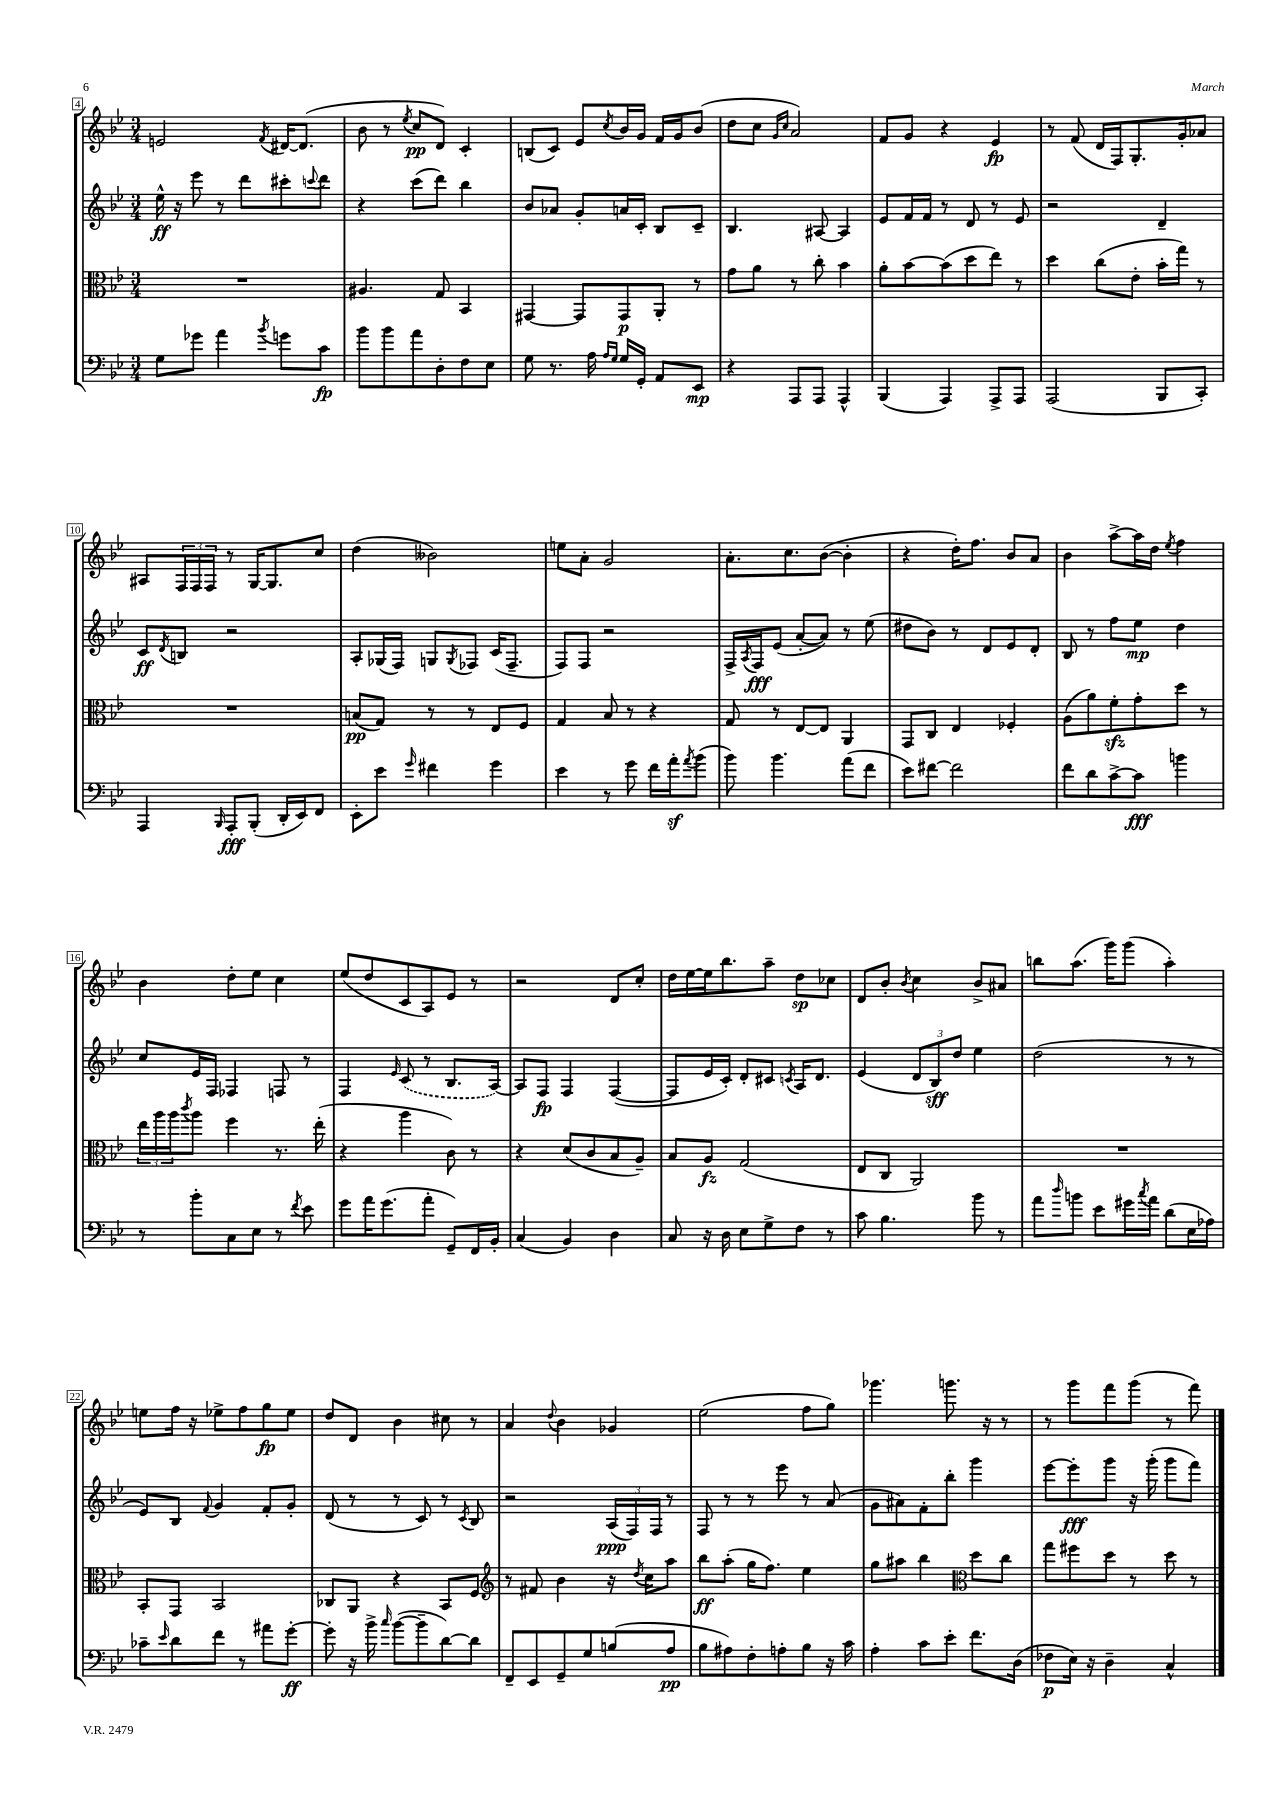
<<
\new StaffGroup <<
\new Staff = "s0" {
    \clef treble \key bes \major \numericTimeSignature \time 3/4
    e'2 \acciaccatura { f'8 } dis'16~ dis'8.( |
    bes'8 r8 \acciaccatura { ees''8 } c''8\pp d'8) c'4-. |
    b8( c'8) ees'8 \acciaccatura { c''8 } bes'16 g'16 f'16 g'16 bes'8( |
    d''8 c''8 \grace { g'16 c''16 } a'2) |
    f'8 g'8 r4 ees'4\fp |
    r8 f'8( d'16 f16) g8.-. g'16-. aes'8 |
    ais8 \tuplet 3/2 { f16 f16 f16 } r8 g16~ g8. c''8 |
    d''4( beses'2) |
    e''8 a'8-. g'2 |
    a'8.-. c''8. bes'8~( bes'4-. |
    r4 d''16-.) f''8. bes'8 a'8 |
    bes'4 a''8~-> a''16 d''16 \acciaccatura { ees''8 } f''4 |
    bes'4 d''8-. ees''8 c''4 |
    ees''8( d''8 c'8 a8) ees'8 r8 |
    r2 d'8 c''8-. |
    d''16 ees''16~ ees''16 bes''8. a''8-- d''8\sp ces''8 |
    d'8 bes'8-. \acciaccatura { bes'8 } c''4 bes'8-> ais'8 |
    b''8 a''8.( g'''16) g'''8( a''4-.) |
    e''8 f''16 r16 ees''8-> f''8 g''8\fp ees''8 |
    d''8 d'8 bes'4 cis''8 r8 |
    a'4 \appoggiatura { d''8 } bes'4 ges'4 |
    ees''2( f''8 g''8) |
    ges'''4. g'''8. r16 r8 |
    r8 g'''8 f'''8 g'''8( r8 f'''8) \bar "|." |
}
\new Staff = "s1" {
    \clef treble \key bes \major \numericTimeSignature \time 3/4
    ees''16-^\ff r16 ees'''8 r8 d'''8 cis'''8-. \appoggiatura { c'''8 } d'''8 |
    r4 c'''8( d'''8) bes''4 |
    bes'8 aes'8 g'8-. a'16 c'16-. bes8 c'8-- |
    bes4. ais8~ ais4 |
    ees'8 f'16 f'16 r8 d'8 r8 ees'8 |
    r2 d'4-- |
    c'8\ff \acciaccatura { d'8 } b8 r2 |
    a8-. ges16( f16) g8 \acciaccatura { g8 } fes8 c'16( fes8.-- |
    f8) f8 r2 |
    f16-> \acciaccatura { a8 } f16\fff ees'8( a'8~-. a'8) r8 ees''8( |
    dis''8 bes'8) r8 d'8 ees'8 d'8-. |
    bes8 r8 f''8 ees''8\mp d''4 |
    c''8 ees'16 f16 fes4 f8 r8 |
    f4 \grace { ees'16 } \once \slurDashed c'8( r8 bes8. a16~) |
    a8 f8\fp f4 f4~( |
    f8 ees'16 c'16-.) d'8-. cis'8 \acciaccatura { c'8 } a16 d'8. |
    ees'4( \tuplet 3/2 { d'8 bes8\sff) d''8 } ees''4 |
    d''2( r8 r8 |
    ees'8) bes8 \appoggiatura { f'8 } g'4 f'8-. g'8-. |
    d'8( r8 r8 c'8) r8 \acciaccatura { c'8 } bes8 |
    r2 \tuplet 3/2 { a16\ppp( f16) f16 } r8 |
    f8 r8 r8 ees'''8 r8 a'8( |
    g'8 ais'8) f'8-. bes''8-. g'''4 |
    ees'''8~ ees'''8-.\fff g'''8 r16 g'''16-.( g'''8 f'''8) \bar "|." |
}
\new Staff = "s2" {
    \clef alto \key bes \major \numericTimeSignature \time 3/4
    R2. |
    ais4. g8 bes,4 |
    gis,4~ gis,8 gis,8\p a,8-. r8 |
    g'8 a'8 r8 c''8-. bes'4 |
    a'8-. bes'8~ bes'8( d''8 ees''8) r8 |
    d''4 c''8( ees'8-. bes'16-. g''16) r8 |
    R2. |
    b8\pp( g8) r8 r8 ees8 f8 |
    g4 bes8 r8 r4 |
    g8 r8 ees8~ ees8 a,4 |
    g,8 c8 ees4 fes4-. |
    a8( a'8) f'8-.\sfz g'8-. d''8 r8 |
    \tuplet 3/2 { ees''16 a''16 a''16 } \acciaccatura { c'''8 } a''8 f''4 r8. ees''16-.( |
    r4 a''4 c'8) r8 |
    r4 d'8( c'8 bes8 a8--) |
    bes8 a8\fz g2( |
    ees8 c8 a,2) |
    R2. |
    bes,8-. g,8 bes,2 |
    ces8 a,8 r4 bes,8 f8 |
    \clef treble r8 fis'8 bes'4 r16 \acciaccatura { d''8 } c''16 a''8 |
    bes''8\ff a''8-.( g''16 f''8.) ees''4 |
    g''8 ais''8 bes''4 \clef alto d''8 c''8 |
    g''8 fis''8 d''8 r8 d''8 r8 \bar "|." |
}
\new Staff = "s3" {
    \clef bass \key bes \major \numericTimeSignature \time 3/4
    g8 ges'8 a'4 \acciaccatura { bes'8 } g'8 c'8\fp |
    bes'8 bes'8 a'8 d8-. f8 ees8 |
    g8 r8. a16 \grace { a16 g16 } g16 g,16-. a,8 ees,8\mp |
    r4 a,,8 a,,8 a,,4-^ |
    bes,,4( a,,4) a,,8-> a,,8 |
    a,,2( bes,,8 c,8-.) |
    a,,4 \grace { bes,,16 } a,,8-.\fff bes,,8-.( d,16-. ees,16) f,8 |
    ees,8-. ees'8 \grace { g'16 } fis'4 g'4 |
    ees'4 r8 g'8 f'16 a'16-.\sf \acciaccatura { a'8 } bes'8( |
    bes'8) bes'4. a'8( f'8 |
    ees'8) fis'8~ fis'2 |
    f'8 d'8 c'8~-> c'8\fff b'4 |
    r8 bes'8-. c8 ees8 r8 \acciaccatura { f'8 } ees'8 |
    g'8 a'16 g'8.( a'8-. g,8--) f,16 bes,16-. |
    c4( bes,4) d4 |
    c8 r16 d16 ees8 g8-> f8 r8 |
    c'8 bes4. bes'8 r8 |
    a'8 \grace { d''16 } b'8 ees'8 gis'16 \acciaccatura { c''8 } a'16 d'8( ees16 aes16) |
    ces'8-- \grace { ees'16 } d'8 f'8 r8 ais'8 g'8~-.\ff |
    g'8-. r16 bes'16-> \grace { c''16 } bes'8~( bes'8-- d'8~) d'8 |
    f,8-- ees,8 g,8-- g8 b8( a8\pp |
    bes8 ais8) f8-. a8-. bes8 r16 c'16 |
    a4-. c'8 ees'8-. f'8. d16( |
    fes8\p ees16) r16 d4-- c4-^ \bar "|." |
}
>>
>>
\layout { \context { \Score currentBarNumber = #4 \override BarNumber.stencil = #(make-stencil-boxer 0.1 0.3 ly:text-interface::print) } }
